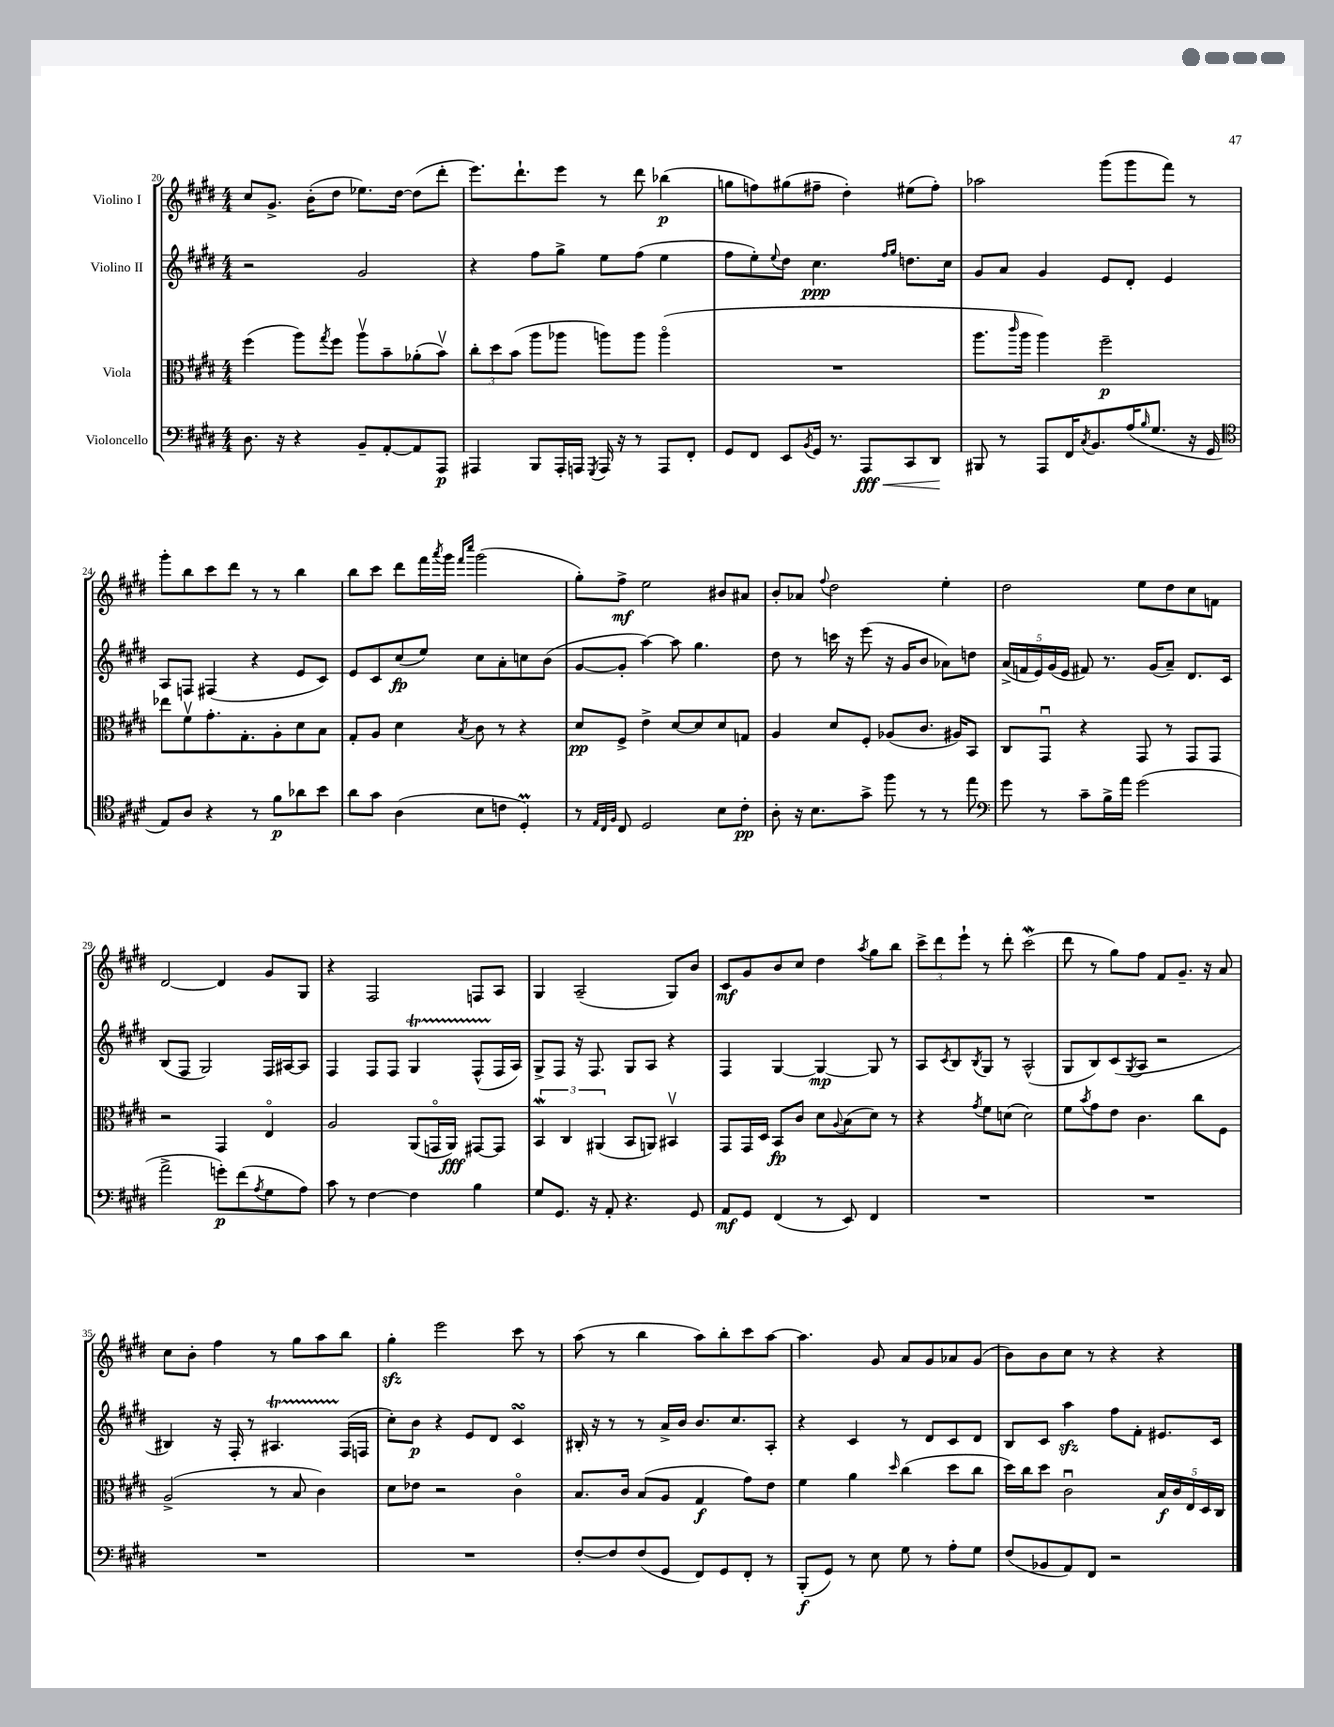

**kern	**dynam	**kern	**dynam	**kern	**dynam	**kern	**dynam
*part4	*part4	*part3	*part3	*part2	*part2	*part1	*part1
*staff4	*staff4	*staff3	*staff3	*staff2	*staff2	*staff1	*staff1
*I"Violoncello	*	*I"Viola	*	*I"Violino II	*	*I"Violino I	*
*clefF4	*	*clefC3	*	*clefG2	*	*clefG2	*
*k[f#c#g#d#]	*	*k[f#c#g#d#]	*	*k[f#c#g#d#]	*	*k[f#c#g#d#]	*
*M4/4	*	*M4/4	*	*M4/4	*	*M4/4	*
=20	=20	=20	=20	=20	=20	=20	=20
8.D#\	.	(4ff#\	.	2r	.	8cc#/L	.
.	.	.	.	.	.	8.g#^/J	.
16r	.	.	.	.	.	.	.
4r	.	8aa\L)	.	.	.	.	.
.	.	.	.	.	.	(16b'\KL	.
.	.	8qgg#/	.	.	.	.	.
.	.	8ff#\J	.	.	.	8dd#\J	.
8BB~/L	.	8aav\L	.	2g#/	.	8.ee-X\L)	.
[8AA'/	.	8b~\	.	.	.	.	.
.	.	.	.	.	.	[16dd#\Jk	.
8AA/]	.	(8a-X'\	.	.	.	(8dd#\L]	.
8AAA/J	p	8bv\J)	.	.	.	8ddd#'\J	.
=21	=21	=21	=21	=21	=21	=21	=21
4AAA#X/	.	12cc#'\L	.	4r	.	8.eee\L)	.
.	.	12dd#\	.	.	.	.	.
.	.	(12b\J	.	.	.	.	.
.	.	.	.	.	.	8.ddd#`\	.
8BBB/L	.	8aa\L	.	8ff#\L	.	.	.
16AAA#'/L	.	8aa-X\J	.	8gg#^\J	.	8eee\J	.
16AAAn/JJ	.	.	.	.	.	.	.
8qGGG#/	.	.	.	.	.	.	.
16AAA/	.	8aan\L)	.	8ee\L	.	8r	.
16r	.	.	.	.	.	.	.
8r	.	8aa\J	.	(8ff#\J	.	8ddd#\	.
8AAA/L	.	(4aa\	.	4ee\	.	(4bb-X\	p
8FF#'/J	.	.	.	.	.	.	.
=22	=22	=22	=22	=22	=22	=22	=22
8GG#/L	.	1r	.	8ff#\L	.	8ggn\L	.
8FF#/J	.	.	.	8ee'\)	.	8ffn\)	.
.	.	.	.	8qqee/	.	.	.
8EE/L	.	.	.	8dd#\J	.	(8gg#X\	.
8qBB/	.	.	.	.	.	.	.
16GG#/Jk	.	.	.	4.cc#\	ppp	8ff#X~\J	.
8.r	.	.	.	.	.	.	.
.	.	.	.	.	.	4dd#'\)	.
!	!LO:HP:b	!	!	!	!	!	!
8AAA/L	< fff	.	.	.	.	.	.
.	.	.	.	16qqff#/LL	.	.	.
.	.	.	.	16qqgg#/JJ	.	.	.
8CC#/	.	.	.	8.ddn\L	.	(8ee#X\L	.
8DD#/J	.	.	.	.	.	8ff#'\J)	.
.	.	.	.	16cc#\Jk	.	.	.
.	[	.	.	.	.	.	.
=23	=23	=23	=23	=23	=23	=23	=23
8BBB#X/	.	8.aa\L	.	8g#/L	.	2aa-X\	.
8r	.	.	.	8a/J	.	.	.
.	.	16qqccc#/	.	.	.	.	.
.	.	16aa\Jk	.	.	.	.	.
8AAA/L	.	4aa\)	.	4g#/	.	.	.
16FF#/K	.	.	.	.	.	.	.
8qC#/	.	.	.	.	.	.	.
8.BB/	.	.	.	.	.	.	.
.	.	2ff#~\	p	8e/L	.	(8ggg#\L	.
(16A/K	.	.	.	8d#'/J	.	8ggg#\	.
16qqB/	.	.	.	.	.	.	.
8.G#/J	.	.	.	.	.	.	.
.	.	.	.	4e/	.	8fff#\J)	.
16r	.	.	.	.	.	8r	.
16GG#/	.	.	.	.	.	.	.
!!LO:LB:g=z
=24	=24	=24	=24	=24	=24	=24	=24
*clefC4	*	*	*	*	*	*	*
8E/L)	.	8ee-X\L	.	8A/L	.	8ggg#'\L	.
8A/J	.	8f#v\	.	8Fn/J	.	8bb\	.
4r	.	8.g#'\	.	(4F#X/	.	8ccc#\	.
.	.	.	.	.	.	8ddd#\J	.
.	.	8.G#'\	.	.	.	.	.
8r	.	.	.	4r	.	8r	.
8f#\L	p	8A'\	.	.	.	8r	.
8a-X\	.	8d#\	.	8e/L	.	4bb\	.
8b\J	.	8B\J	.	8c#/J)	.	.	.
=25	=25	=25	=25	=25	=25	=25	=25
8a\L	.	8G#'/L	.	8e/L	.	8bb\L	.
8g#\J	.	8A/J	.	8c#/	.	8ccc#\J	.
(4A\	.	4d#\	.	(8cc#/	fp	8ddd#\L	.
.	.	.	.	8ee/J)	.	16fff#\L	.
.	.	.	.	.	.	8qaaa/	.
.	.	.	.	.	.	16ggg#\JJ	.
.	.	.	.	.	.	16qqfff#/LL	.
.	.	8qB/	.	.	.	16qqcccc#/JJ	.
8B\L	.	8c#\	.	8cc#\L	.	(2ggg#\	.
8cn\J	.	8r	.	8a'\	.	.	.
4D#m'/)	.	4r	.	8ccn\	.	.	.
.	.	.	.	(8b\J	.	.	.
=26	=26	=26	=26	=26	=26	=26	=26
8r	.	8d#/L	pp	[8g#/L	.	8gg#'\L)	.
32qqE/LLL	.	.	.	.	.	.	.
32qqC#/	.	.	.	.	.	.	.
32qqF#/JJJ	.	.	.	.	.	.	.
8C#/	.	8F#^/J	.	8g#'/J]	.	8ff#^\J	mf
2D#/	.	4e^\	.	[4aa\)	.	2ee\	.
.	.	[8d#/L	.	8aa\]	.	.	.
.	.	8d#/]	.	4.gg#\	.	.	.
8B\L	.	8d#/	.	.	.	8b#X/L	.
8c#'\J	pp	8Gn/J	.	.	.	8a#X/J	.
=27	=27	=27	=27	=27	=27	=27	=27
8A'\	.	4A/	.	8dd#\	.	8b'/L	.
16r	.	.	.	8r	.	8a-X/J	.
8.B\L	.	.	.	.	.	.	.
.	.	.	.	.	.	8qqff#/	.
.	.	8d#/L	.	16cccn\	.	2dd#\	.
.	.	.	.	16r	.	.	.
8g#^\J	.	8F#'/J	.	(8eee\	.	.	.
8ff#\	.	(8A-X/L	.	16r	.	.	.
.	.	.	.	16g#/KL	.	.	.
8r	.	8.c#/J	.	8b/J	.	.	.
8r	.	.	.	8a-X\L)	.	4ee'\	.
.	.	16A#X/KL)	.	.	.	.	.
8ee\	.	8BB/J	.	8ddn\J	.	.	.
=28	=28	=28	=28	=28	=28	=28	=28
*clefF4	*	*	*	*	*	*	*
8g#\	.	8C#/L	.	(20a^/LL	.	2dd#\	.
.	.	.	.	20fn/	.	.	.
.	.	.	.	20e/)	.	.	.
8r	.	8GG#u/J	.	.	.	.	.
.	.	.	.	(20g#/	.	.	.
.	.	.	.	20e/JJ	.	.	.
8c#~\L	.	4r	.	8f#X/)	.	.	.
16B^\L	.	.	.	8.r	.	.	.
16a\JJ	.	.	.	.	.	.	.
(2g#\	.	8GG#/	.	.	.	8ee\L	.
.	.	.	.	(16g#/KL	.	.	.
.	.	8r	.	8a~/J)	.	8dd#\	.
.	.	8GG#/L	.	8.d#/L	.	8cc#\	.
.	.	8GG#/J	.	.	.	8fn\J	.
.	.	.	.	16c#/Jk	.	.	.
!!LO:LB:g=z
=29	=29	=29	=29	=29	=29	=29	=29
2a^\	.	2r	.	(8B/L	.	[2d#/	.
.	.	.	.	8F#/J	.	.	.
.	.	.	.	2G#/)	.	.	.
8gn'\L)	p	4GG#/	.	.	.	4d#/]	.
(8f#\	.	.	.	.	.	.	.
8qA/	.	.	.	.	.	.	.
8G#\	.	4E/	.	16F#/LL	.	8g#/L	.
.	.	.	.	[16A#X/J	.	.	.
8A\J)	.	.	.	8A#/J]	.	8G#/J	.
=30	=30	=30	=30	=30	=30	=30	=30
8c#\	.	2A/	.	4F#/	.	4r	.
8r	.	.	.	.	.	.	.
[4F#\	.	.	.	8F#/L	.	2F#/	.
.	.	.	.	8F#/J	.	.	.
4F#\]	.	(8AA/L	.	4G#t/	.	.	.
.	.	16GGn/L	.	.	.	.	.
.	.	16AA/JJ)	fff	.	.	.	.
4B\	.	[8GG#X/L	.	(8F#TTT^^/L	.	8Fn/L	.
.	.	8GG#/J]	.	16F#/L	.	8A/J	.
.	.	.	.	16A/JJ)	.	.	.
=31	=31	=31	=31	=31	=31	=31	=31
8G#/L	.	6BBW/	.	8G#^/L	.	4G#/	.
8.GG#/J	.	.	.	8F#/J	.	.	.
.	.	6C#/	.	.	.	.	.
.	.	.	.	16r	.	(2A~/	.
16r	.	.	.	8.F#/	.	.	.
.	.	(6AA#X/	.	.	.	.	.
8AA'/	.	.	.	.	.	.	.
4.r	.	8BB/L	.	8G#/L	.	.	.
.	.	8AAn/J)	.	8A/J	.	.	.
.	.	4BB#Xv/	.	4r	.	8G#/L)	.
8GG#/	.	.	.	.	.	8b/J	.
=32	=32	=32	=32	=32	=32	=32	=32
8AA/L	mf	8GG#/L	.	4F#/	.	8c#/L	mf
8GG#/J	.	16GG#/L	.	.	.	8g#/	.
.	.	16D#/JJ	.	.	.	.	.
(4FF#/	.	8BB/L	fp	[4G#/	.	8b/	.
.	.	8c#/J	.	.	.	8cc#/J	.
8r	.	8d#\L	.	4G#/_	mp	4dd#\	.
.	.	8qqA/	.	.	.	.	.
8EE/)	.	(8B\	.	.	.	.	.
.	.	.	.	.	.	8qaa/	.
4FF#/	.	8d#\J)	.	8G#/]	.	8gg#\L	.
.	.	8r	.	8r	.	8bb\J	.
=33	=33	=33	=33	=33	=33	=33	=33
1r	.	4r	.	8A/L	.	12ccc#^\L	.
.	.	.	.	.	.	12ddd#\	.
.	.	.	.	8qc#/	.	.	.
.	.	.	.	8B/	.	.	.
.	.	.	.	.	.	12eee`\J	.
.	.	8qg#/	.	8qB/	.	.	.
.	.	8f#\L	.	8G#/J	.	8r	.
.	.	(8dn\J	.	8r	.	8ddd#'\	.
.	.	2d\)	.	(2A^^/	.	(2ccc#W\	.
=34	=34	=34	=34	=34	=34	=34	=34
1r	.	8f#\L	.	8G#/L	.	8ddd#\	.
.	.	8qb/	.	.	.	.	.
.	.	8g#\	.	8B/)	.	8r	.
.	.	8e\J	.	(8c#/	.	8gg#\L)	.
.	.	.	.	8qG#/	.	.	.
.	.	4.c#\	.	8A/J	.	8ff#\J	.
.	.	.	.	2r	.	8f#/L	.
.	.	.	.	.	.	8.g#~/J	.
.	.	8cc#\L	.	.	.	.	.
.	.	.	.	.	.	16r	.
.	.	8F#\J	.	.	.	8a/	.
!!LO:LB:g=z
=35	=35	=35	=35	=35	=35	=35	=35
1r	.	(2A^/	.	4B#X/)	.	8cc#\L	.
.	.	.	.	.	.	8b'\J	.
.	.	.	.	16r	.	4ff#\	.
.	.	.	.	16F#'/	.	.	.
.	.	.	.	8r	.	.	.
.	.	8r	.	4.A#Xt/	.	8r	.
.	.	8B/	.	.	.	8gg#\L	.
.	.	4c#\)	.	.	.	8aa\	.
.	.	.	.	(16F#/LL	.	8bb\J	.
.	.	.	.	16Fn/JJ	.	.	.
=36	=36	=36	=36	=36	=36	=36	=36
1r	.	8d#\L	.	8cc#'\L)	.	4gg#zz'\	.
.	.	8e-X\J	.	8b\J	p	.	.
.	.	2r	.	4r	.	2eee\	.
.	.	.	.	8e/L	.	.	.
.	.	.	.	8d#/J	.	.	.
.	.	4c#\	.	4c#sSSS/	.	8ccc#\	.
.	.	.	.	.	.	8r	.
=37	=37	=37	=37	=37	=37	=37	=37
[8F#'/L	.	8.B/L	.	16B#X'/	.	(8aa\	.
.	.	.	.	16r	.	.	.
8F#/]	.	.	.	8r	.	8r	.
.	.	16c#/Jk	.	.	.	.	.
(8F#/	.	(8B/L	.	8r	.	4bb\	.
8GG#/J	.	8A/J	.	16a^/LL	.	.	.
.	.	.	.	16b/JJ	.	.	.
8FF#/L)	.	4G#/	f	8.b/L	.	8aa\L)	.
8GG#/	.	.	.	.	.	8bb'\	.
.	.	.	.	8.cc#/	.	.	.
8FF#'/J	.	8g#\L)	.	.	.	8ccc#\	.
8r	.	8e\J	.	8A'/J	.	[8aa\J	.
=38	=38	=38	=38	=38	=38	=38	=38
(8BBB'/L	f	4f#\	.	4r	.	4.aa\]	.
8GG#/J)	.	.	.	.	.	.	.
8r	.	4a\	.	4c#/	.	.	.
8E\	.	.	.	.	.	8g#/	.
.	.	16qqdd#/	.	.	.	.	.
8G#\	.	(4cc#\	.	8r	.	8a/L	.
8r	.	.	.	8d#/L	.	8g#/	.
8A'\L	.	8dd#\L	.	8c#/	.	8a-X/	.
8G#\J	.	8cc#\J	.	8d#/J	.	(8g#/J	.
=39	=39	=39	=39	=39	=39	=39	=39
(8F#/L	.	16dd#\LL)	.	8B/L	.	8b\L)	.
.	.	16cc#\J	.	.	.	.	.
8BB-X/	.	8dd#\J	.	8c#/J	.	8b\	.
8AA/)	.	2c#u\	.	4aazz\	.	8cc#\J	.
8FF#/J	.	.	.	.	.	8r	.
2r	.	.	.	8ff#\L	.	4r	.
.	.	.	.	8f#'\J	.	.	.
.	.	20B/LL	f	8.e#X/L	.	4r	.
.	.	20c#/	.	.	.	.	.
.	.	20E/	.	.	.	.	.
.	.	20D#/	.	.	.	.	.
.	.	.	.	16c#/Jk	.	.	.
.	.	20C#/JJ	.	.	.	.	.
==	==	==	==	==	==	==	==
*-	*-	*-	*-	*-	*-	*-	*-
